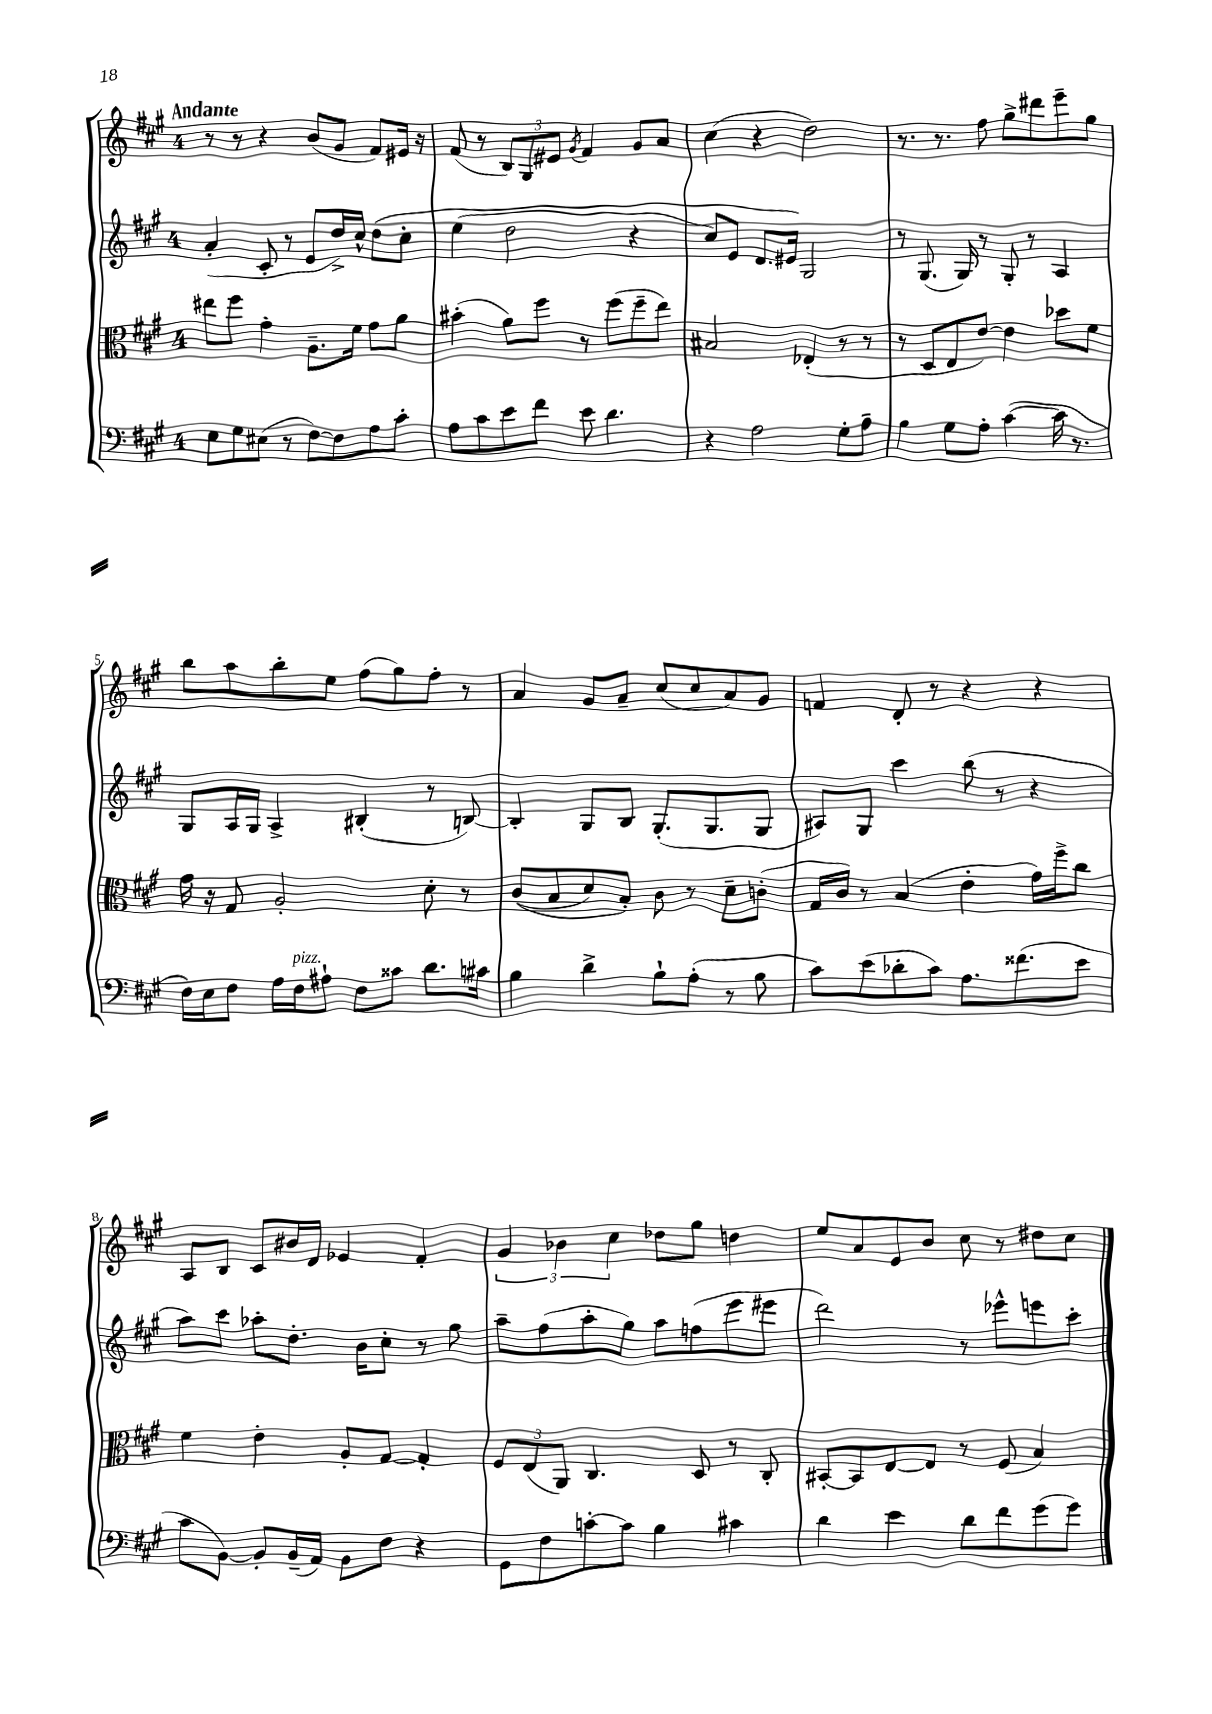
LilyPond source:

<<
\new StaffGroup <<
\new Staff = "s0" {
    \clef treble \key a \major \once \override Staff.TimeSignature.style = #'single-digit \time 4/4 \tempo "Andante"
    r8 r8 r4 b'8( gis'8 fis'8) eis'16 r16 |
    fis'8( r8 \tuplet 3/2 { b8) gis8 eis'8 } \acciaccatura { gis'8 } fis'4 gis'8 a'8 |
    cis''4( r4 d''2) |
    r8. r8. fis''8 gis''8-> dis'''8 e'''8-- gis''8 |
    b''8 a''8 b''8-. e''8 fis''8( gis''8) fis''8-. r8 |
    a'4 gis'8 a'8-- cis''8( cis''8 a'8) gis'8 |
    f'4 d'8-. r8 r4 r4 |
    a8 b8 cis'8 bis'16 d'16 ees'4 fis'4-. |
    \tuplet 3/2 { gis'4 bes'4 cis''4 } des''8 gis''8 d''4 |
    e''8 a'8 e'8 b'8 cis''8 r8 dis''8 cis''8 \bar "|." |
}
\new Staff = "s1" {
    \clef treble \key a \major \once \override Staff.TimeSignature.style = #'single-digit \time 4/4
    a'4-.( cis'8-. r8 e'8 d''16->) cis''16-^ d''8\( cis''8-. |
    e''4( d''2 r4 |
    cis''8) e'8 d'8. eis'16\) gis2 |
    r8 gis8.( gis16) r8 gis8-. r8 a4 |
    gis8 a16 gis16 a4-> bis4-.( r8 b8~) |
    b4-. gis8 b8 gis8.-.( gis8. gis8 |
    ais8) gis8 cis'''4 b''8( r8 r4 |
    a''8) cis'''8 aes''8-. d''8.-. b'16 cis''8-. r8 gis''8 |
    a''8-- fis''8( a''8-. gis''8) a''8 f''8( e'''8 eis'''8 |
    d'''2) r8 ees'''8-^ e'''8 cis'''8-. \bar "|." |
}
\new Staff = "s2" {
    \clef alto \key a \major \once \override Staff.TimeSignature.style = #'single-digit \time 4/4
    eis''8 fis''8 gis'4-. a8.-- fis'16 gis'8 a'8 |
    bis'4-.( a'8) fis''8 r8 fis''8( fis''8-- e''8) |
    bis2 ees4-.( r8 r8 |
    r8 d8 e8 e'8~) e'4 des''8 fis'8 |
    gis'16 r16 gis8 a2-. d'8-. r8 |
    cis'8(\( b8 d'8) b8-.\) cis'8 r8 d'8-- c'8-.( |
    gis16 cis'16) r8 b4( e'4-. gis'16) fis''16-> cis''8 |
    fis'4 e'4-. a8-. gis8~ gis4-. |
    \tuplet 3/2 { fis8 e8( a,8) } cis4. d8 r8 cis8-. |
    bis,8~-. bis,8 e8~ e8 r8 fis8( b4) \bar "|." |
}
\new Staff = "s3" {
    \clef bass \key a \major \once \override Staff.TimeSignature.style = #'single-digit \time 4/4
    e8 gis8 eis8( r8 fis8~) fis8 a8 cis'8-. |
    a8 cis'8 e'8 fis'8 e'8 d'4. |
    r4 a2 gis8-. a8-- |
    b4 gis8 a8-. cis'4~( cis'16 r8. |
    fis16) e16 fis8 a16 fis16^\markup { \italic "pizz." } ais8-! fis8 cisis'8 d'8. cis'16 |
    b4 d'4-> b8-! a8-.( r8 b8 |
    cis'8) e'8( des'8-. cis'8) a8. fisis'8.( e'8 |
    cis'8 b,8~) b,8-. b,16--( a,16) b,8 fis8 r4 |
    gis,8 fis8 c'8~-. c'8 b4 cis'4 |
    d'4 e'4 d'8 fis'8 gis'8( gis'8) \bar "|." |
}
>>
>>
